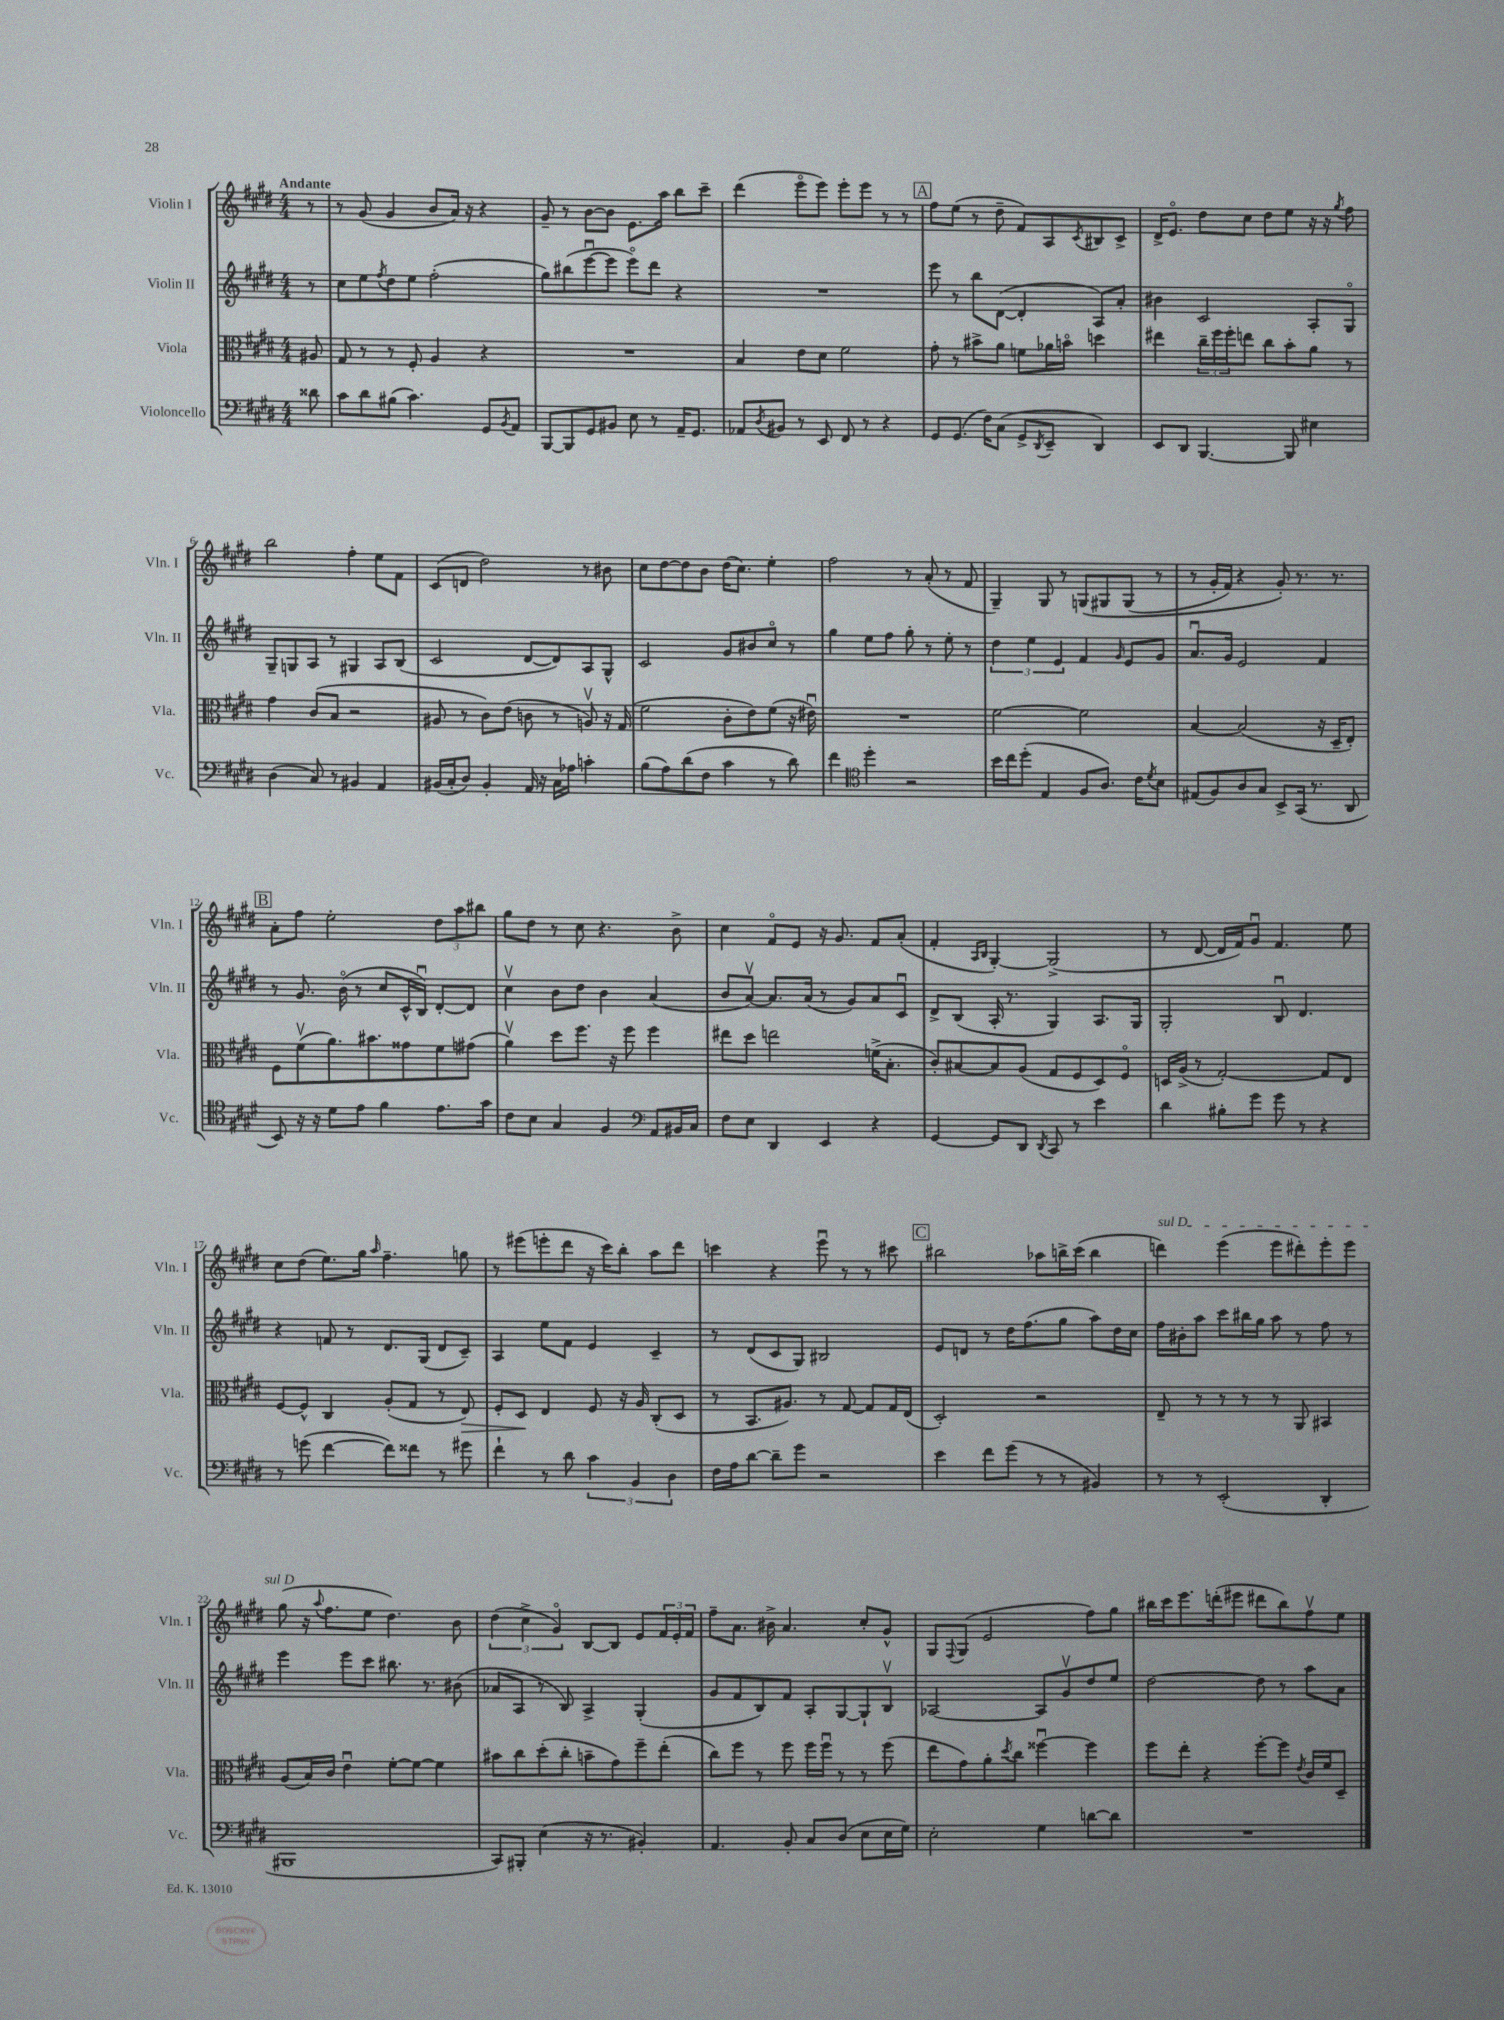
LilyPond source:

<<
\new StaffGroup <<
\new Staff = "s0" \with { instrumentName = "Violin I" shortInstrumentName = "Vln. I" } {
    \clef treble \key e \major \numericTimeSignature \time 4/4 \partial 8 \tempo "Andante"
    r8 |
    r8 gis'8( gis'4 b'8 a'16) r16 r4 |
    gis'8-- r8 b'8~ b'8 e'8. a''16 b''8 cis'''8-- |
    dis'''4( e'''8\flageolet e'''8) e'''8-. e'''8 r8 r8 |
    \mark \markup { \box "A" } fis''8 e''8( r8 dis''8-- fis'8) a8 \acciaccatura { cis'8 } bis8 cis'8-> |
    dis'16-> e'8.\flageolet dis''8 cis''8 dis''8 e''8 r16 r16 \acciaccatura { gis''8 } fis''8 |
    b''2 fis''4-. e''8 fis'8 |
    cis'8( d'8 dis''2) r8 bis'8 |
    cis''8 dis''8~ dis''8 b'8 dis''16( cis''8.) e''4-. |
    fis''2 r8 a'8-.( r8 fis'8 |
    gis4--) gis8 r8 g8\( gis8 gis8( r8 |
    r8 gis'16-. fis'16) r4 gis'8-.\) r8. r8. |
    \mark \markup { \box "B" } a'8-. fis''8 e''2-. \tuplet 3/2 { dis''8 a''8 bis''8 } |
    gis''8 dis''8 r8 cis''8 r4. b'8-> |
    cis''4 fis'8\flageolet e'8 r16 gis'8. fis'8 a'8-.( |
    fis'4-. \grace { a16 b16 } gis4~-.) gis2->( |
    r8 dis'8~ dis'16 fis'16) gis'8\downbow fis'4. e''8 |
    cis''8 dis''8( e''8.) gis''16 \grace { a''16 } fis''4.-- g''8 |
    r8 eis'''8( e'''8-. dis'''8 r16 cis'''16) b''8-. a''8 dis'''8 |
    c'''4 r4 e'''8\downbow r8 r8 cis'''8 |
    \mark \markup { \box "C" } bis''2 aes''8 b''16-> cis'''16( b''4 |
    \once \override TextSpanner.bound-details.left.text = \markup { \italic "sul D" } d'''4\startTextSpan) e'''4( e'''8 dis'''8-.) e'''8-. e'''8 |
    gis''8\stopTextSpan( r16 \appoggiatura { a''8 } fis''8. e''8 dis''4.) b'8 |
    \tuplet 3/2 { dis''4( cis''4-> gis'4\flageolet) } b8~ b8 e'8 \tuplet 3/2 { fis'16 e'16-. fis'16 } |
    fis''8-- a'8. bis'16-> a'4. cis''8-. gis'8-^ |
    gis8 \appoggiatura { fis8 } gis8( e'2 fis''8) gis''8 |
    bis''16 cis'''16 e'''8. d'''16-.( eis'''8 dis'''8 bis''8) fis''8\upbow e''8 \bar "|." |
}
\new Staff = "s1" \with { instrumentName = "Violin II" shortInstrumentName = "Vln. II" } {
    \clef treble \key e \major \numericTimeSignature \time 4/4 \partial 8
    r8 |
    cis''8 e''8 \acciaccatura { fis''8 } dis''8 e''8 fis''2-.( |
    gis''8) bis''8( e'''8~\downbow e'''8 e'''8\flageolet) dis'''8 r4 |
    R1 |
    \mark \markup { \box "A" } e'''8 r8 b''8 dis'8~( dis'4-. a8) a'8-. |
    bis'4 cis'2 a8-. gis8\flageolet |
    gis8-- g8 a8 r8 gis4 a8 b8( |
    cis'2 dis'8~ dis'8) a8 gis8-^ |
    cis'2 gis'8 bis'8 cis''8\flageolet r8 |
    gis''4 e''8 fis''8 gis''8-. r8 e''8-. r8 |
    \tuplet 3/2 { dis''4 e''4 e'4 } fis'4 \grace { gis'16 } e'8 gis'8 |
    a'8.\downbow gis'16 e'2 fis'4 |
    \mark \markup { \box "B" } r8 gis'8. b'16\flageolet( r8 cis''8 cis'16-^ b16\downbow) dis'8~-. dis'8 |
    cis''4\upbow b'8 dis''8 b'4 a'4( |
    b'8 a'8~\upbow) a'8. a'16( r8 gis'8) a'8 cis'8\downbow |
    dis'8-> b8( a16-. r8. gis4) a8. gis16 |
    gis2-. b8\downbow dis'4. |
    r4 f'8 r8 dis'8. gis16( dis'8 cis'8--) |
    a4 e''8 fis'8 e'4 cis'4-- |
    r8 dis'8( cis'8 gis8) bis2 |
    \mark \markup { \box "C" } e'8 d'8 r8 dis''16 fis''8.( gis''8 a''8) dis''16 cis''16 |
    fis''16 bis'16-. a''8 cis'''8 bis''16 gis''16 a''8 r8 fis''8 r8 |
    e'''4 e'''8 cis'''8 bis''8. r8. bis'8( |
    aes'8 a8 r8 b8) a4-> gis4-.( |
    gis'8 fis'8 b8) fis'8 a8-. gis8~ gis8-! b8\upbow |
    aes2~ aes8 gis'8\upbow dis''8 e''8 |
    dis''2~ dis''8 r8 a''8 a'8 \bar "|." |
}
\new Staff = "s2" \with { instrumentName = "Viola" shortInstrumentName = "Vla." } {
    \clef alto \key e \major \numericTimeSignature \time 4/4 \partial 8
    ais8 |
    gis8 r8 r8 fis8-. a4 r4 |
    R1 |
    b4 e'8 dis'8 fis'2 |
    \mark \markup { \box "A" } gis'8-. r8 bis'8-> a'8 f'8 aes'16 b'16\flageolet d''4 |
    eis''4 \tuplet 3/2 { cis''16-- fis''16 fis''16-. } e''8 cis''8 b'8-. a'8 r8 |
    gis'4 cis'8( b8 r2 |
    ais8 r8 cis'8) e'8( c'8 r8 a8\upbow) r16 gis16( |
    fis'2 cis'8-. e'8) fis'8( r16 eis'16\downbow) |
    R1 |
    fis'2~ fis'2 |
    b4~ b2( r16 dis16-- e8-.) |
    \mark \markup { \box "B" } fis8 fis'8\upbow( a'8.) bis'8. gisis'8 fis'8 gis'8( |
    a'4\upbow) dis''8 fis''8. r16 fis''8 fis''4 |
    eis''8 dis''8 e''2 f'16->( b8.-. |
    cis'8-.) bis8~ bis8 a8( gis8 fis8 dis8) fis8\flageolet |
    d16 a16->( r8 gis2~-.) gis8 e8 |
    fis8~ fis8-^ cis4 a8-.( gis8 r8 e8\>) |
    fis8-. dis8\! e4 fis8 r16 a16 cis8-.( dis8 |
    r8 b,8. ais8.) r8 gis8~ gis8 gis16 e16( |
    \mark \markup { \box "C" } dis2-.) r2 |
    e8-- r8 r8 r8 r8 a,8 bis,4 |
    a8( b16) cis'16 e'4\downbow fis'8~-. fis'8~ fis'4 |
    bis'8 cis''8 dis''8-.( cis''8-. b'8-- gis'8) fis''8-- e''8-.( |
    cis''8) fis''8 r8 fis''8 fis''16 fis''16\downbow r8 r8 fis''8( |
    e''8 gis'8) a'8-. \acciaccatura { dis''8 } cis''8 fisis''4~\downbow fisis''4 |
    fis''8 e''8-. r4 fis''8~-. fis''8 \acciaccatura { e'8 } cis'16 fis'16 dis8-- \bar "|." |
}
\new Staff = "s3" \with { instrumentName = "Violoncello" shortInstrumentName = "Vc." } {
    \clef bass \key e \major \numericTimeSignature \time 4/4 \partial 8
    disis'8 |
    cis'8 dis'8 bis8( cis'4.) gis,8 \acciaccatura { b,8 } a,8 |
    b,,8~ b,,8 gis,8 bis,8 e8 r8 a,16-- gis,8. |
    aes,8 \acciaccatura { dis8 } bis,8 r8 e,8 fis,8 r8 r4 |
    \mark \markup { \box "A" } gis,8 gis,8.( fis16) cis8( gis,8-> \acciaccatura { dis,8 } e,8-- dis,4) |
    e,8 dis,8 b,,4.~ b,,8 eis4 |
    dis4( cis8) r8 bis,4 a,4 |
    bis,16( cis16-. dis8) bis,4-. a,16 r16 cis16 aes16 c'4-. |
    b8( a8) dis'8( fis8 cis'4 r8 dis'8) |
    fis'4 \clef tenor dis''4-. r2 |
    b'16 cis''16 dis''8-.( e4 fis8 a8.) cis'16 \acciaccatura { dis'8 } b8 |
    eis8( fis8) a8 gis8 b,8-> gis,16( r8. a,8 |
    \mark \markup { \box "B" } b,8) r16 r16 dis'8 e'8 fis'4 e'8. gis'16 |
    cis'8 b8 gis4 fis4 \clef bass a,8 bis,16 cis16 |
    fis8 e8 dis,4 e,4 r4 |
    gis,4~ gis,8 dis,8 \acciaccatura { dis,8 } cis,8 r8 e'4 |
    dis'4 bis8-. gis'8 gis'8 r8 r4 |
    r8 g'8( fis'4~ fis'8) fisis'8 r8 gis'8 |
    fis'4-! r8 dis'8 \tuplet 3/2 { cis'4 b,4 dis4 } |
    fis16 a16 dis'8~ dis'8-- gis'8 r2 |
    \mark \markup { \box "C" } e'4 fis'8 gis'8( r8 r8 bis,4) |
    r8 r8 e,2-.( dis,4-. |
    bis,,1 |
    cis,8) bis,,8-. e4( r16 r8. bis,4-.) |
    a,4. b,8-. cis8 dis8( e8 e16 gis16) |
    e2-. gis4 d'8~ d'8 |
    R1 \bar "|." |
}
>>
>>
